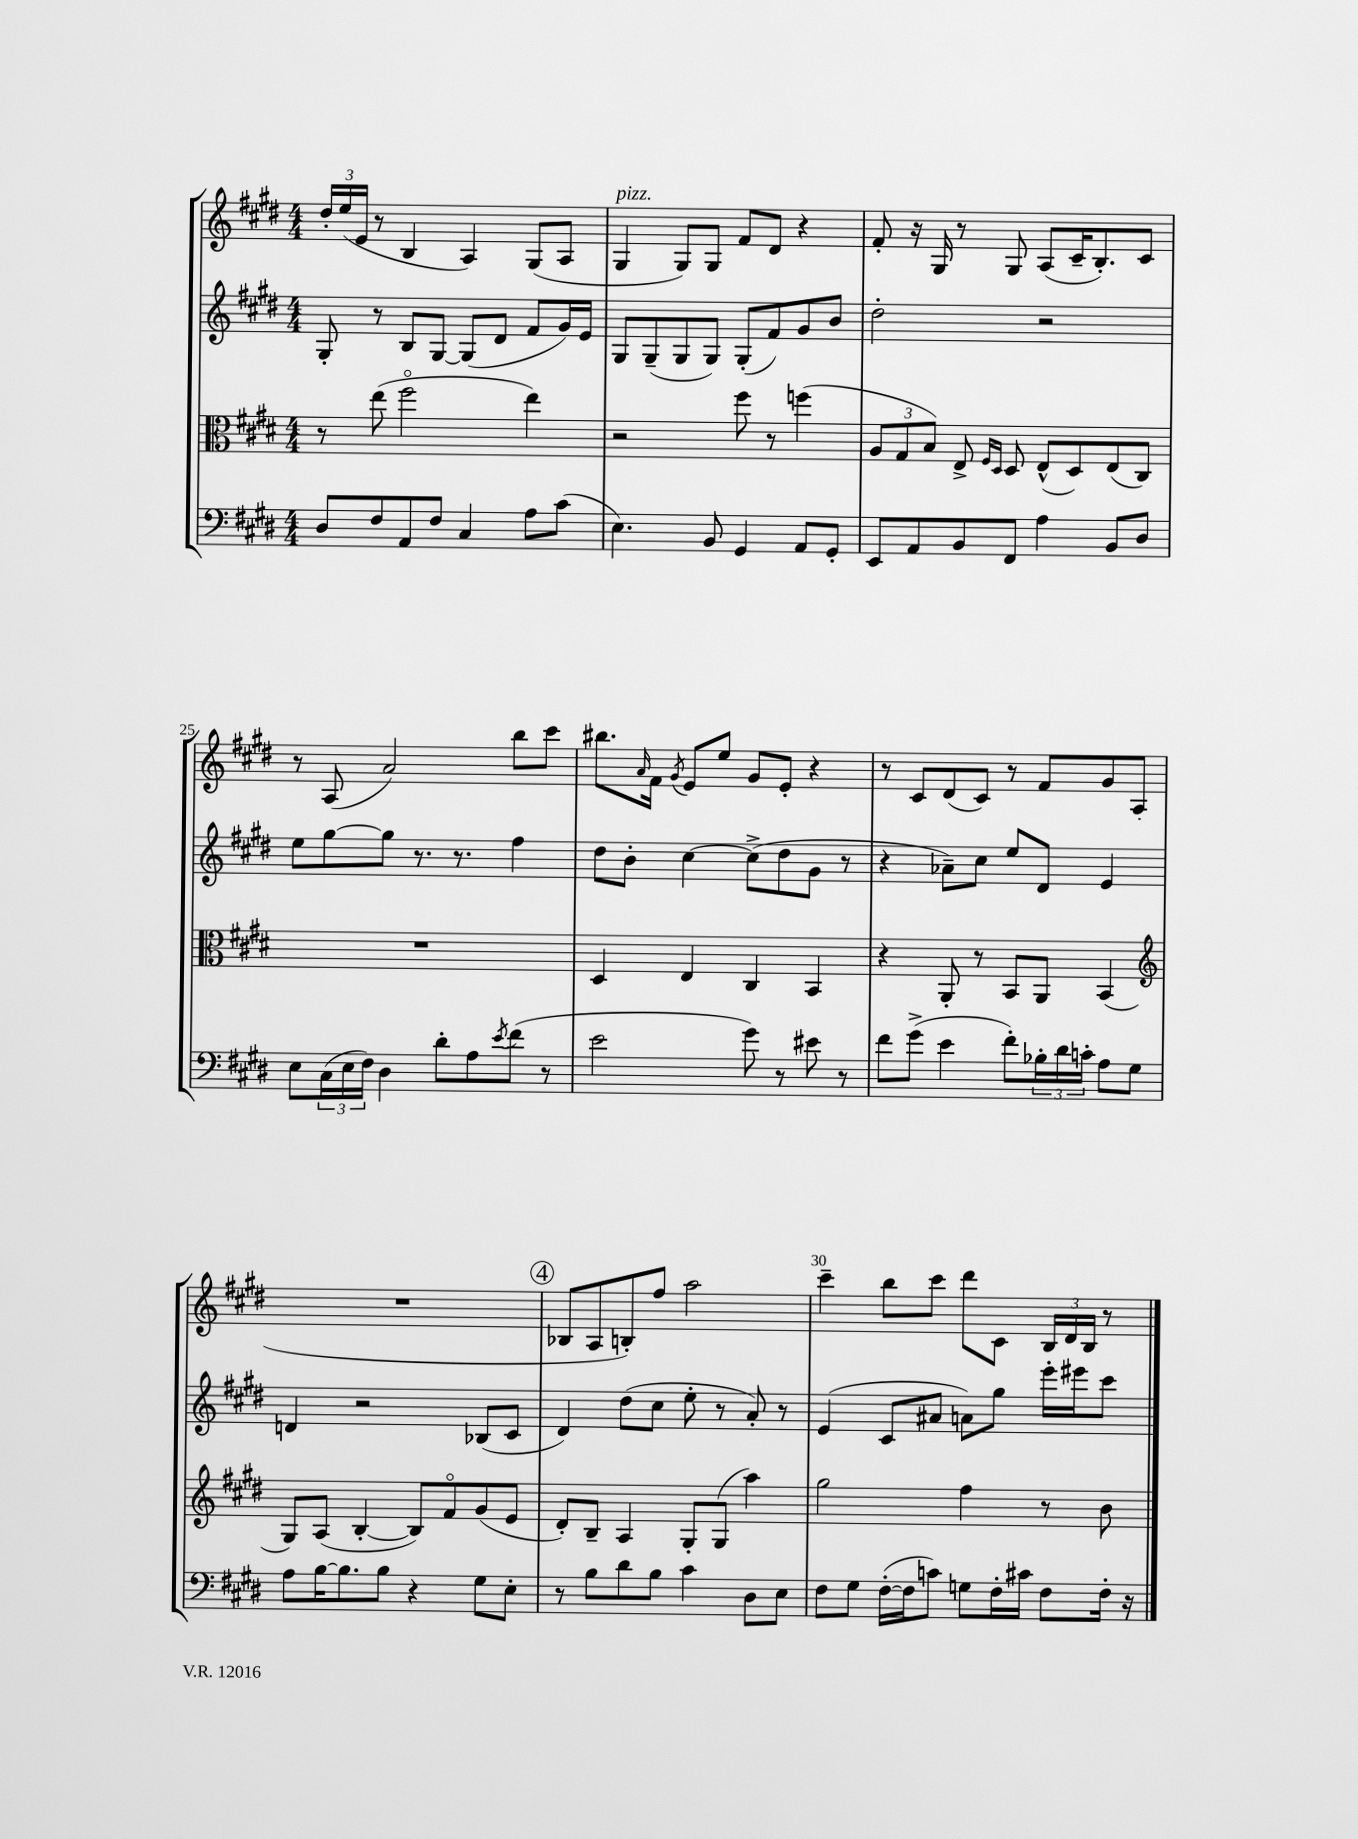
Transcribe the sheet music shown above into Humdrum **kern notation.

**kern	**kern	**kern	**kern
*staff4	*staff3	*staff2	*staff1
*clefF4	*clefC3	*clefG2	*clefG2
*k[f#c#g#d#]	*k[f#c#g#d#]	*k[f#c#g#d#]	*k[f#c#g#d#]
*M4/4	*M4/4	*M4/4	*M4/4
8D#/L	8r	8G#'/	24dd#'/LL
.	.	.	(24ee/
.	.	.	24e/JJ
8F#/	(8ee\	8r	8r
8AA/	2ff#o\	8B/L	4B/
8F#/J	.	[8G#/J	.
4C#/	.	(8G#/]L	4A/)
.	.	8d#/J	.
8A\L	4ee\)	8f#/L	(8G#/L
(8c#\J	.	16g#/L)	8A/J
.	.	16e/JJ	.
=	=	=	=
4.E\)	2r	8G#/L	4G#/
.	.	(8G#~/	.
.	.	8G#/	8G#/L)
8BB/	.	8G#/J)	8G#/J
4GG#/	8ff#\	(8G#'/L	8f#/L
.	8r	8f#/)	8d#/J
8AA/L	(4ff\	8g#/	4r
8GG#'/J	.	8b/J	.
=	=	=	=
8EE/L	12A/L	2dd#'\	8f#'/
.	12G#/	.	.
8AA/	.	.	16r
.	12B/J)	.	.
.	.	.	16G#/
8BB/	8E^/	.	8r
.	16qqF#/LL	.	.
.	16qqD#/JJ	.	.
8FF#/J	8D#/	.	8G#/
4A\	(8E^^/L	2r	(8A/L
.	8D#/)	.	16c#~/K
.	.	.	8.B'/)
8BB/L	(8E/	.	.
8D#/J	8C#/J)	.	8c#/J
=	=	=	=
8E\L	1r	8ee\L	8r
(24C#\L	.	[8gg#\	(8A/
24E\	.	.	.
24F#\JJ)	.	.	.
4D#\	.	8gg#\]J	2a/)
.	.	8.r	.
8d#'\L	.	.	.
.	.	8.r	.
8A\	.	.	.
8qe/	.	.	.
(8f#\J	.	4ff#\	8bb\L
8r	.	.	8ccc#\J
=	=	=	=
2e\	4D#/	8dd#\L	8.bb#\L
.	.	8b'\J	.
.	.	.	16qqa/
.	.	.	16f#\Jk
.	.	.	8qg#/
.	4E/	[4cc#\	8e/L
.	.	.	8ee/J
8g#\)	4C#/	(8cc#^\]L	8g#/L
8r	.	8dd#\	8e'/J
8e#\	4BB/	8g#\J	4r
8r	.	8r	.
=	=	=	=
8f#\L	4r	4r	8r
(8g#^\J	.	.	8c#/L
4e\	8AA'/	8a-~\L)	(8d#/
.	8r	8cc#\J	8c#/J)
8f#'\L)	8BB/L	8ee/L	8r
24B-'\L	8AA/J	8d#/J	8f#/L
24d#\	.	.	.
24c'\JJ	.	.	.
8A\L	(4BB/	4e/	8g#/
8G#\J	.	.	(8A/J
=	=	=	=
*	*clefG2	*	*
8A\L	8G#/L)	4d/	1r
[16B\K	(8A/J	.	.
8.B\]	.	.	.
.	[4B'/	2r	.
8B\J	.	.	.
4r	8B/]L)	.	.
.	8f#o/	.	.
8G#\L	(8g#/	(8B-/L	.
8E'\J	8e/J	8c#/J	.
=	=	=	=
8r	8d#'/L)	4d#/)	8B-/L
8B\L	8B~/J	.	8A/
8d#\	4A/	(8dd#\L	8B'/)
8B\J	.	8cc#\J	8ff#/J
4c#\	8G#'/L	8ee'\	2aa\
.	(8G#/J	8r	.
8D#\L	4aa\)	8a'/)	.
8E\J	.	8r	.
=	=	=	=
8F#\L	2gg#\	(4e/	4ccc#~\
8G#\J	.	.	.
([16F#'\LL	.	8c#/L	8bb\L
16F#\]J	.	.	.
8c\J)	.	8a#/J	8ccc#\J
8G\L	4ff#\	8a\L)	8ddd#\L
16F#'\L	.	8gg#\J	8c#\J
16c#\JJ	.	.	.
8F#\L	8r	16eee'\LL	24B/LL
.	.	.	24d#/
.	.	16eee#\J	.
.	.	.	24B/JJ
16F#'\Jk	8b\	8ccc#\J	8r
16r	.	.	.
==	==	==	==
*-	*-	*-	*-
